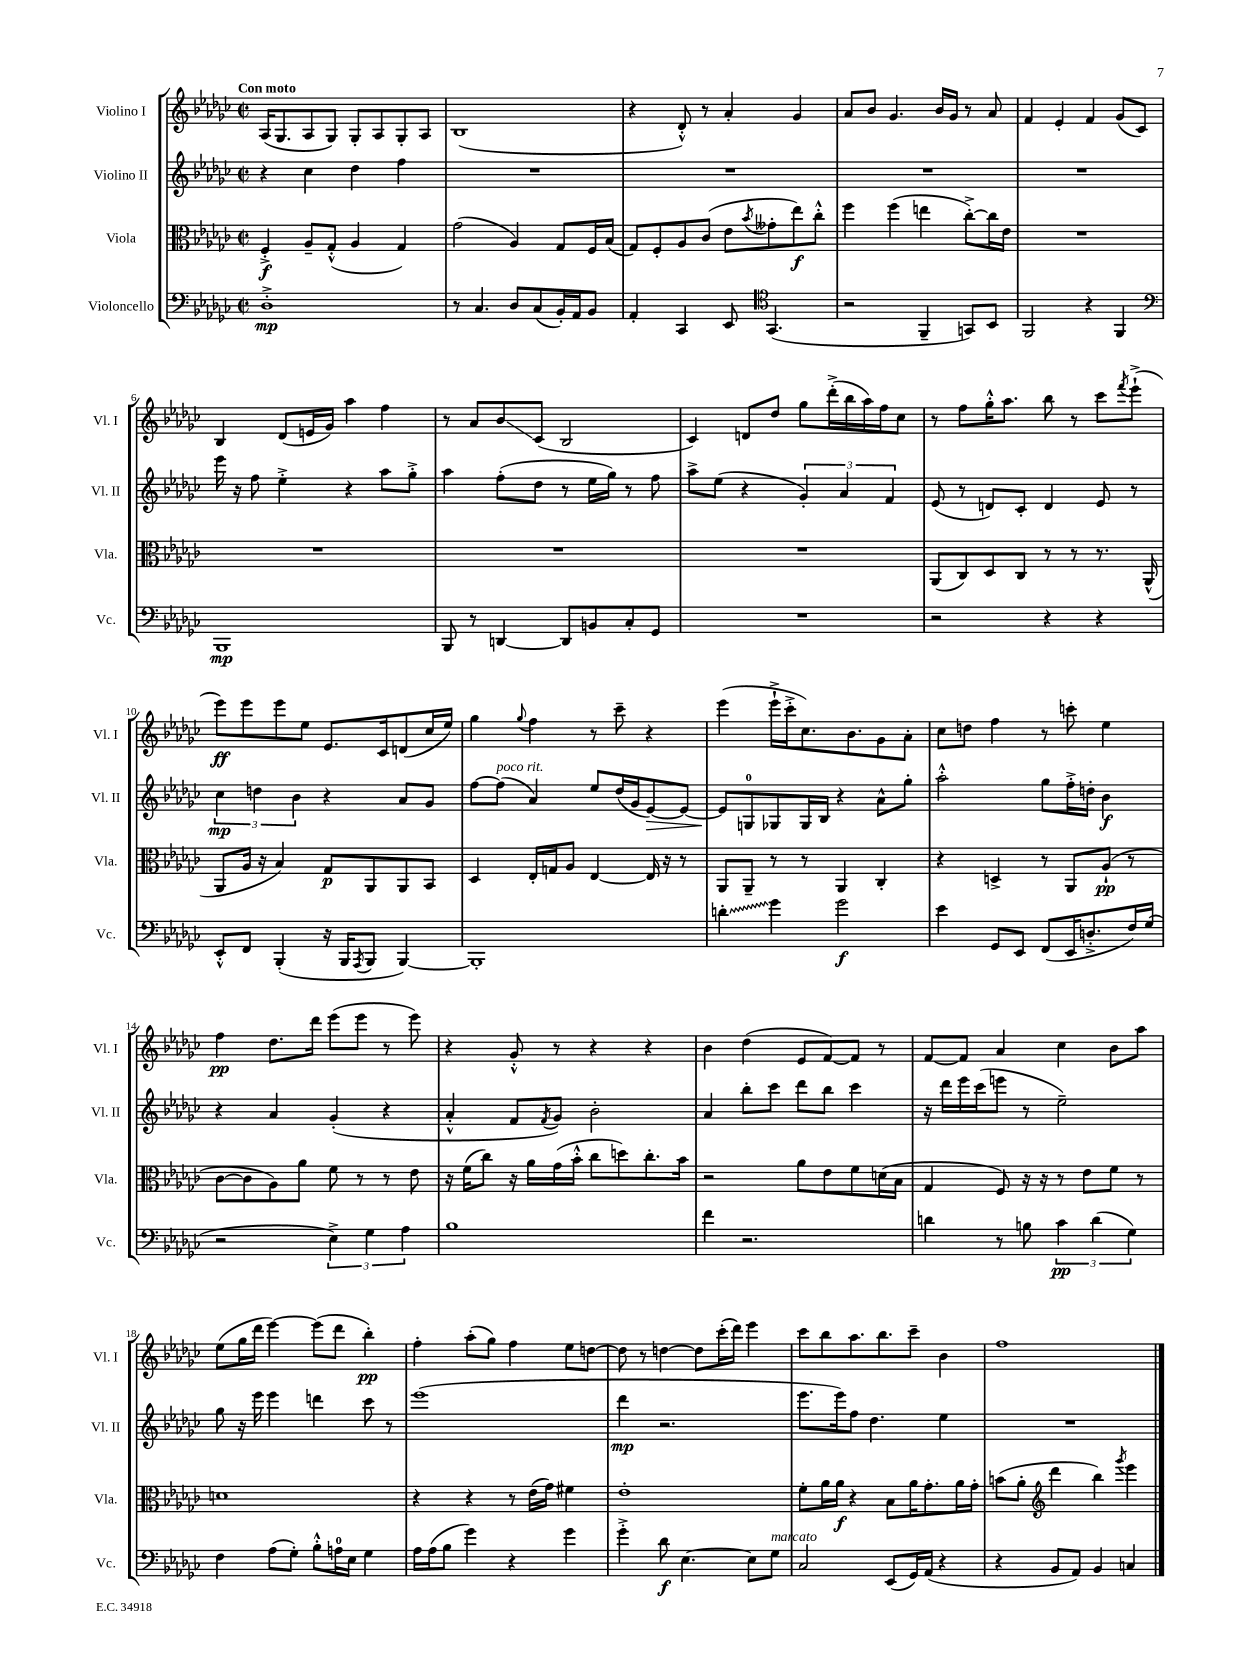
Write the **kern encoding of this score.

**kern	**kern	**kern	**kern
*staff4	*staff3	*staff2	*staff1
*clefF4	*clefC3	*clefG2	*clefG2
*k[b-e-a-d-g-c-]	*k[b-e-a-d-g-c-]	*k[b-e-a-d-g-c-]	*k[b-e-a-d-g-c-]
*M2/2	*M2/2	*M2/2	*M2/2
*met(c|)	*met(c|)	*met(c|)	*met(c|)
1D-'^	4F'^/	4r	(16A-/LK
.	.	.	8.G-/
.	8A-~/L	4cc-\	8A-/
.	(8G-'^^/J	.	8G-/J)
.	4A-/	4dd-\	8G-'/L
.	.	.	8A-/
.	4G-/)	4ff\	8G-'/
.	.	.	8A-/J
=	=	=	=
8r	(2g-\	1r	(1B-
4.C-/	.	.	.
8D-/L	4A-/)	.	.
(8C-/	.	.	.
16BB-'/L)	8G-/L	.	.
16AA-/J	.	.	.
8BB-/J	16F/L	.	.
.	(16B-/JJ	.	.
=	=	=	=
4AA-'/	8G-/L)	1r	4r
.	8F'/	.	.
4CC-/	8A-/	.	8d-'^^/)
.	(8c-/J	.	8r
8EE-/	8e-\L	.	4a-'/
*clefC4	*	*	*
.	8qb-/	.	.
(4.GG-/	8g--'\	.	.
.	8ee-\)	.	4g-/
.	8cc-'^^\J	.	.
=	=	=	=
2r	4ff\	1r	8a-/L
.	.	.	8b-/J
.	(4ff\	.	4.g-/
4FF~/	4ee\	.	.
.	.	.	16b-/LL
.	.	.	16g-/JJ
8GG/L)	[8cc-'^\L)	.	8r
8BB-/J	16cc-\]L	.	8a-/
.	16e-\JJ	.	.
=	=	=	=
2FF/	1r	1r	4f/
.	.	.	4e-'/
4r	.	.	4f/
4FF/	.	.	(8g-/L
.	.	.	8c-/J)
=	=	=	=
*clefF4	*	*	*
1BBB-	1r	16eee-\	4B-/
.	.	16r	.
.	.	8ff\	.
.	.	4ee-'^\	(8d-/L
.	.	.	16e/L
.	.	.	16g-/JJ)
.	.	4r	4aa-\
.	.	8aa-\L	4ff\
.	.	8gg-'^\J	.
=	=	=	=
8BBB-/	1r	4aa-\	8r
8r	.	.	8a-/L
[4DD/	.	(8ff'\L	8b-/
.	.	8dd-\J	(8c-/J
8DD/]L	.	8r	2B-/
8BB/	.	16ee-\LL	.
.	.	16gg-\JJ)	.
8C-'/	.	8r	.
8GG-/J	.	8ff\	.
=	=	=	=
1r	1r	8aa-^\L	4c-/)
.	.	(8ee-\J	.
.	.	4r	8d/L
.	.	.	8dd-/J
.	.	6g-'/)	8gg-\L
.	.	.	(16ddd-'^\L
.	.	6a-/	.
.	.	.	16bb-\
.	.	.	16aa-\)
.	.	.	16ff\J
.	.	6f/	.
.	.	.	8cc-\J
=	=	=	=
2r	(8AA-/L	(8e-/	8r
.	8C-/)	8r	8ff\L
.	8D-/	8d/L)	16gg-'^^\K
.	.	.	8.aa-\J
.	8C-/J	8c-'/J	.
4r	8r	4d/	8bb-\
.	8r	.	8r
4r	8.r	8e-/	8ccc-\L
.	.	.	8qfff/
.	.	8r	(8eee-`^\J
.	(16AA-^^/	.	.
=	=	=	=
8EE-'^^/L	8AA-/L	6cc-\	8eee-\L)
8FF/J	16A-/Jk	.	8eee-\
.	.	6dd\	.
.	16r	.	.
(4BBB-'/	4B-/)	.	8eee-\
.	.	6b-\	.
.	.	.	8ee-\J
16r	8G-/L	4r	8.e-/L
16BBB-/LK	.	.	.
8qAAA-/	.	.	.
8BBB-/J	8AA-/	.	.
.	.	.	16c-/k
[4BBB-/)	8AA-/	8a-/L	(8d/
.	8BB-/J	8g-/J	16cc-/L
.	.	.	16ee-/JJ)
=	=	=	=
1BBB-']	4D-/	[8ff\L	4gg-\
.	.	(8ff\]J	.
.	.	.	8qqgg-/
.	16E-'/LL	4a-/)	4ff\
.	16G/J	.	.
.	8A-/J	.	.
.	[4E-/	8ee-/L	8r
.	.	(16dd-/L	8ccc-~\
.	.	16g-/J	.
.	16E-/]	[8e-/)	4r
.	16r	.	.
.	8r	8e-/_J	.
=	=	=	=
4d'\	8AA-/L	8e-/]L	(4eee-\
.	8AA-~/J	8G/	.
4g-\	8r	8G-/	16eee-`^\LL
.	.	.	16ccc-'^\J
.	8r	16G-/L	8.cc-\)
.	.	16B-/JJ	.
2g-\	4AA-/	4r	.
.	.	.	8.b-\
.	4C-'/	8a-^^\L	8g-\
.	.	8gg-'\J	8a-'\J
=	=	=	=
4e-\	4r	2aa-'^^\	8cc-\L
.	.	.	8dd\J
8GG-/L	4D^/	.	4ff\
8EE-/J	.	.	.
(8FF/L	8r	8gg-\L	8r
16EE-/K	8AA-/L	16ff'^\L	8ccc'\
8.D'^/	.	16dd'\JJ	.
.	(8A-`/J	4b-\	4ee-\
16F/L)	8r	.	.
(16G-/JJ	.	.	.
=	=	=	=
2r	[8c-\L	4r	4ff\
.	8c-\]	.	.
.	8A-\)	4a-/	8.dd-\L
.	8a-\J	.	.
.	.	.	16ddd-\Jk
6E-^\)	8f\	(4g-'/	(8eee-\L
.	8r	.	8eee-\J
6G-\	.	.	.
.	8r	4r	8r
6A-\	.	.	.
.	8e-\	.	8eee-\)
=	=	=	=
1B-	16r	4a-'^^/	4r
.	(16f\LK	.	.
.	8cc-\J)	.	.
.	16r	8f/L	8g-'^^/
.	16a-\LL	.	.
.	.	8qf/	.
.	(16g-\	8g-/J)	8r
.	16b-'^^\JJ	.	.
.	8cc-\L	2b-'\	4r
.	8dd\)	.	.
.	8.cc-'\	.	4r
.	16b-\Jk	.	.
=	=	=	=
4f\	2r	4a-/	4b-\
2.r	.	8bb-'\L	(4dd-\
.	.	8ccc-\J	.
.	8a-\L	8ddd-\L	8e-/L
.	8e-\	8bb-\J	[8f/)
.	8f\	4ccc-\	8f/]J
.	(16d\L	.	8r
.	16B-\JJ	.	.
=	=	=	=
4d\	4G-/	16r	[8f/L
.	.	16ddd-\LL	.
.	.	16eee-\	8f/]J
.	.	(16ccc-\J	.
8r	8F/)	8eee\J	4a-/
8B\	16r	8r	.
.	16r	.	.
6c-\	8r	2ee-~\)	4cc-\
.	8e-\L	.	.
(6d\	.	.	.
.	8f\J	.	8b-\L
6G-\)	.	.	.
.	8r	.	8aa-\J
=	=	=	=
4F\	1d	8gg-\	(8ee-\L
.	.	16r	16gg-\L
.	.	16eee-\	16ddd-\JJ
(8A-\L	.	4eee-\	[4eee-\)
8G-'\J)	.	.	.
8B-'^^\L	.	4ddd\	(8eee-\]L
16A\L	.	.	8ddd-\J
16E-\JJ	.	.	.
4G-\	.	8ccc-\	4bb-'\)
.	.	8r	.
=	=	=	=
16A-\LL	4r	(1eee-	4ff'\
(16A-\J	.	.	.
8B-\J	.	.	.
4g-\)	4r	.	(8aa-'\L
.	.	.	8gg-\J)
4r	8r	.	4ff\
.	(16e-\LL	.	.
.	16g-\JJ)	.	.
4g-\	4f#\	.	8ee-\L
.	.	.	[8dd\J
=	=	=	=
4g-'^\	1e-'	4ddd-\	8dd\]
.	.	.	8r
8d-\	.	2.r	[4dd\
[4.E-\	.	.	.
.	.	.	8dd\]L
.	.	.	(16ccc-'\L
.	.	.	16ddd-\JJ)
8E-\]L	.	.	4eee-\
8G-\J	.	.	.
=	=	=	=
2C-/	8f'\L	8.eee-\L	8ccc-\L
.	16a-\L	.	8bb-\
.	16a-\JJ	16eee-\k)	.
.	4r	8ff\J	8.aa-\
.	.	4.dd-\	.
.	.	.	8.bb-\
(8EE-/L	8B-\L	.	.
16GG-/L)	16a-\K	.	8ccc-~\J
(16AA-/JJ	8.g-'\	.	.
4r	.	4ee-\	4b-\
.	16a-\L	.	.
.	16g-'\JJ	.	.
=	=	=	=
4r	(8b\L	1r	1ff
.	8a-'\J	.	.
*	*clefG2	*	*
8BB-/L	4ddd-\	.	.
8AA-/J)	.	.	.
4BB-/	4bb-\)	.	.
.	8qggg-/	.	.
4C/	4eee-\	.	.
==	==	==	==
*-	*-	*-	*-
